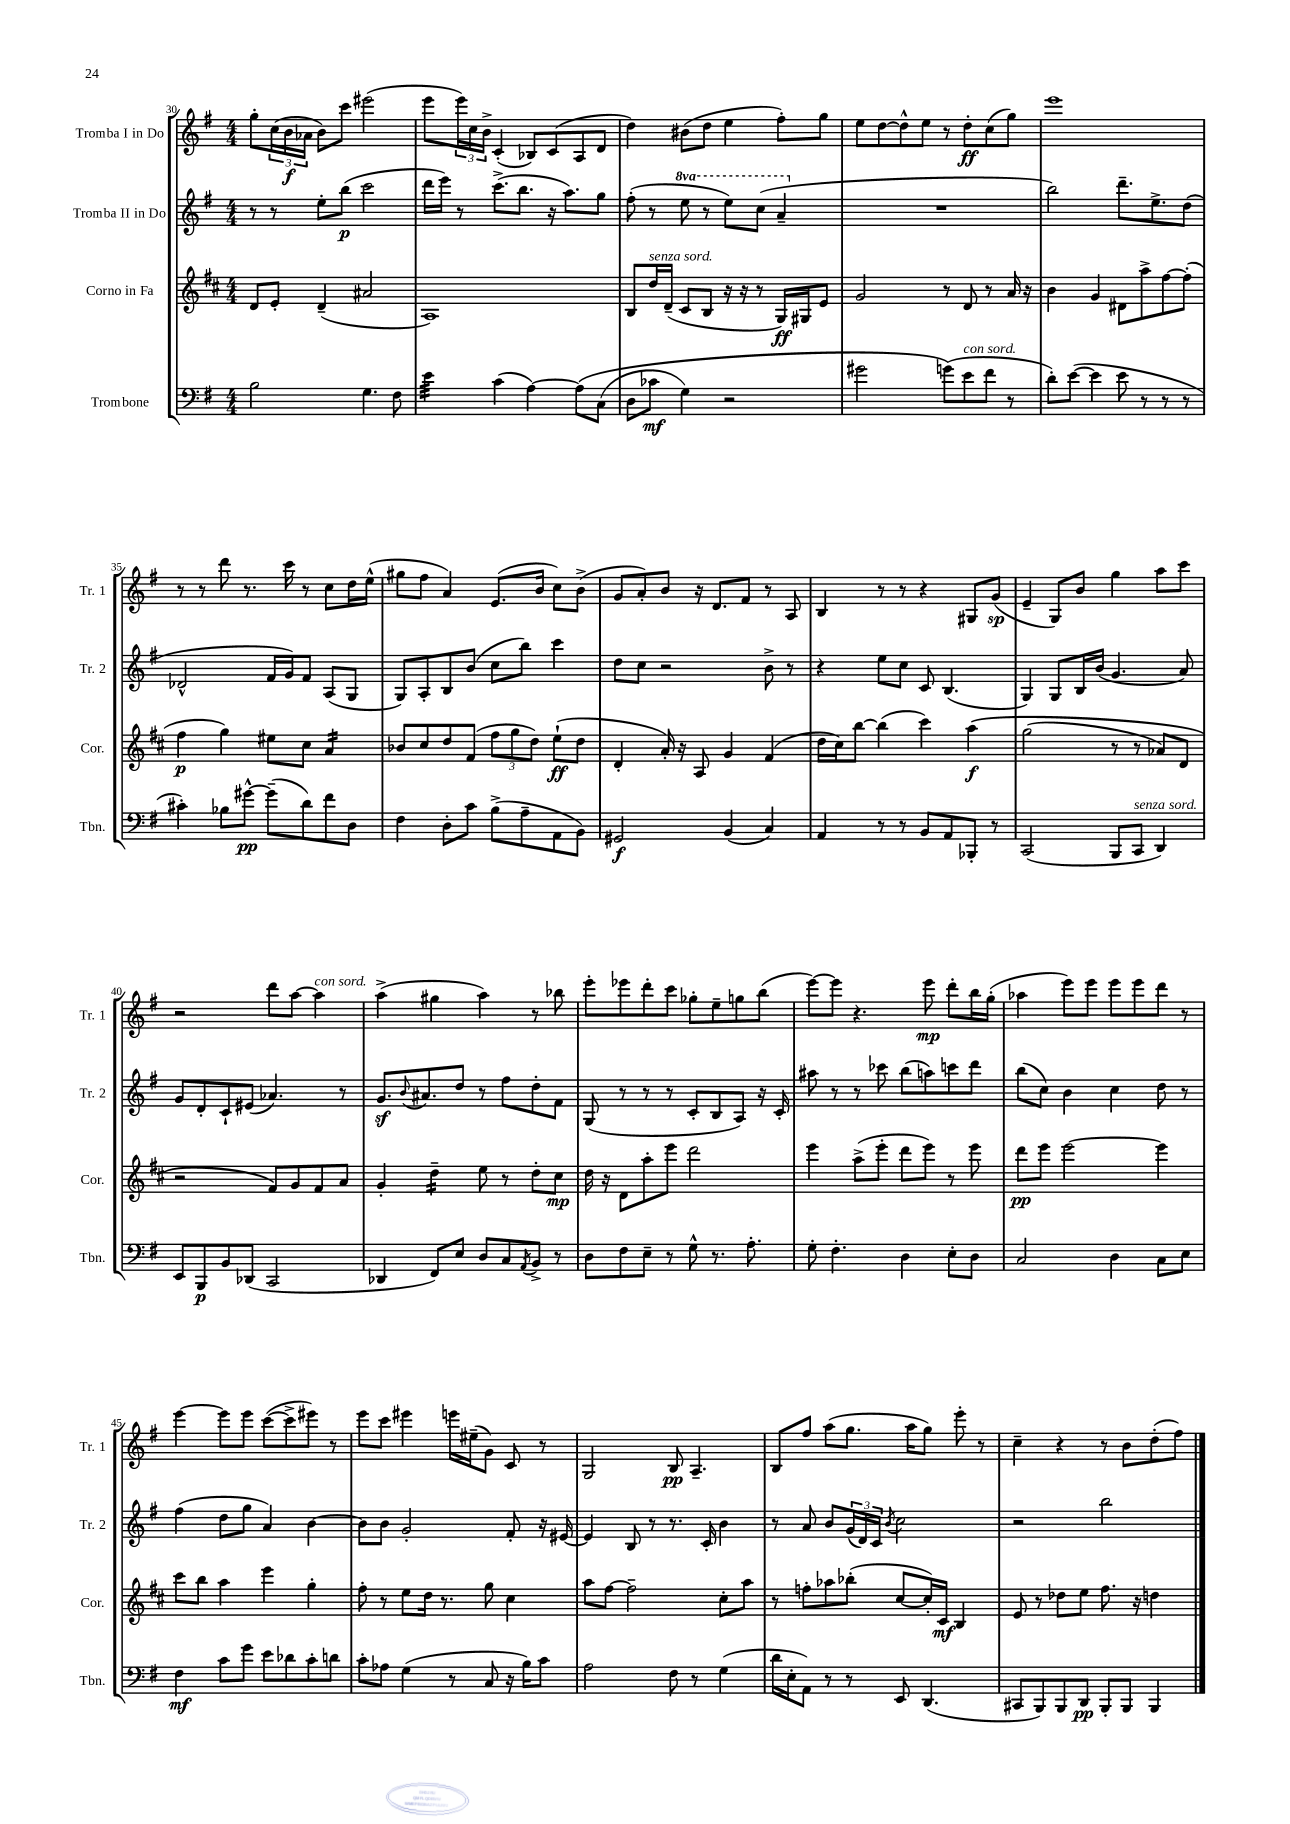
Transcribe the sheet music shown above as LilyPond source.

<<
\new StaffGroup <<
\new Staff = "s0" \with { instrumentName = "Tromba I in Do" shortInstrumentName = "Tr. 1" } {
    \clef treble \key g \major \numericTimeSignature \time 4/4
    g''8-. \tuplet 3/2 { c''16( b'16\f aes'16 } b'8) c'''8 eis'''2( |
    e'''8 \tuplet 3/2 { e'''16) c''16 b'16-> } c'4-.( bes8) c'8( a8 d'8 |
    d''4) bis'8( d''8 e''4 fis''8-.) g''8 |
    e''8 d''8~ d''8-^ e''8 r8 d''8-.\ff c''8( g''8) |
    e'''1 |
    r8 r8 d'''8 r8. c'''16 r8 c''8 d''16 e''16-^( |
    gis''8 fis''8 a'4) e'8.( b'16 c''8) b'8->( |
    g'8 a'8-.) b'8 r16 d'8. fis'8 r8 a8 |
    b4 r8 r8 r4 gis8 g'8\sp( |
    e'4-- g8) b'8 g''4 a''8 c'''8 |
    r2 d'''8 a''8~ a''4^\markup { \italic "con sord." } |
    a''4->( gis''4 a''4) r8 bes''8 |
    e'''8-. ees'''8 d'''8-. c'''8 ges''8-. e''8-- g''8 b''8( |
    e'''8~) e'''8 r4. e'''8\mp d'''8-. b''16 g''16-.( |
    aes''4 e'''8) e'''8 e'''8 e'''8 d'''8 r8 |
    e'''4~ e'''8 e'''8 c'''8~( c'''8-> eis'''8) r8 |
    e'''8 c'''8 eis'''4 e'''16 eis''16--( g'8) c'8 r8 |
    g2 b8\pp a4.-- |
    b8 fis''8 a''8( g''8. a''16 g''8) e'''8-. r8 |
    c''4-- r4 r8 b'8 d''8-.( fis''8) \bar "|." |
}
\new Staff = "s1" \with { instrumentName = "Tromba II in Do" shortInstrumentName = "Tr. 2" } {
    \clef treble \key g \major \numericTimeSignature \time 4/4 \set Staff.ottavationMarkups = #ottavation-simple-ordinals
    r8 r8 e''8-. b''8\p( c'''2 |
    d'''16 e'''16) r8 c'''8.->( b''8. r16 a''8.) g''8 |
    fis''8-.( r8 \ottava #1 e'''8 r8 e'''8) c'''8( a''4-- \ottava #0 |
    R1 |
    b''2) d'''8.-- e''8.-> d''8( |
    des'2-^ fis'16 g'16) fis'8 a8( g8 |
    g8) a8-. b8 b'8( c''8 b''8) c'''4 |
    d''8 c''8 r2 b'8-> r8 |
    r4 e''8 c''8 c'8 b4.( |
    g4) g8 b16 b'16( g'4. a'8) |
    g'8 d'8-. c'8-! eis'8( aes'4.) r8 |
    g'8.\sf \appoggiatura { b'8 } ais'8. d''8 r8 fis''8 d''8-. fis'8 |
    g8( r8 r8 r8 c'8-. b8 a8) r16 c'16-. |
    ais''8 r8 r8 ces'''8 b''8( a''8) c'''8 d'''8 |
    b''8( c''8) b'4 c''4 d''8 r8 |
    fis''4( d''8 g''8 a'4) b'4~ |
    b'8 b'8 g'2-. fis'8-. r16 eis'16~ |
    eis'4 b8 r8 r8. c'16-. b'4 |
    r8 a'8 b'8 \tuplet 3/2 { g'16( d'16) c'16 } \acciaccatura { b'8 } c''2 |
    r2 b''2 \bar "|." |
}
\new Staff = "s2" \with { instrumentName = "Corno in Fa" shortInstrumentName = "Cor." } {
    \clef treble \key d \major \numericTimeSignature \time 4/4
    d'8 e'8-. d'4--( ais'2 |
    a1) |
    b8 d''16^\markup { \italic "senza sord." } d'16--( cis'8 b8 r16 r16 r8 g16\ff) gis16 e'8 |
    g'2 r8 d'8 r8 a'16 r16 |
    b'4 g'4 dis'8 a''8-> fis''8~ fis''8-.( |
    fis''4\p g''4) eis''8 cis''8 a'4:16 |
    bes'8 cis''8 d''8 fis'8( \tuplet 3/2 { fis''8 g''8 d''8) } e''8-!\ff( d''8 |
    d'4-. a'16-.) r16 a8 g'4 fis'4( |
    d''16 cis''16) b''8~ b''4( cis'''4) a''4\f\( |
    g''2( r8 r8 aes'8) d'8 |
    r2 fis'8\) g'8 fis'8 a'8 |
    g'4-. d''4:16-- e''8 r8 d''8-. cis''8\mp |
    d''16 r16 d'8 a''8-. e'''8 d'''2 |
    e'''4 a''8->( e'''8-. d'''8 e'''8) r8 e'''8 |
    d'''8\pp e'''8 e'''2~ e'''4 |
    cis'''8 b''8 a''4 e'''4 g''4-. |
    fis''8-. r8 e''8 d''16 r8. g''8 cis''4 |
    a''8 fis''8~ fis''2-- cis''8-. a''8 |
    r8 f''8-. aes''8 bes''8-.( cis''8~ cis''16-.) cis'16\mf b4 |
    e'8 r8 des''8 e''8 fis''8. r16 d''4 \bar "|." |
}
\new Staff = "s3" \with { instrumentName = "Trombone" shortInstrumentName = "Tbn." } {
    \clef bass \key g \major \numericTimeSignature \time 4/4
    b2 g4. fis8 |
    e'4:32 c'4( a4~) a8\( c8( |
    d8 ces'8\mf g4) r2 |
    gis'2 g'8(\) e'8^\markup { \italic "con sord." } fis'8 r8 |
    d'8-.) e'8~( e'4 e'8 r8 r8 r8 |
    cis'4-.) bes8 gis'8~-^\pp gis'8--( d'8) fis'8 d8 |
    fis4 d8-. c'8 b8->( a8-- a,8 b,8) |
    gis,2\f b,4( c4) |
    a,4 r8 r8 b,8 a,8 bes,,8-. r8 |
    c,2( b,,8 c,8^\markup { \italic "senza sord." } d,4) |
    e,8 b,,8\p b,8 des,8( c,2 |
    des,4 fis,8) e8 d8 c8 \acciaccatura { a,8 } b,8-> r8 |
    d8 fis8 e8-- r8 g8-^ r8. a8.-. |
    g8-. fis4.-. d4 e8-. d8 |
    c2 d4 c8 e8 |
    fis4\mf c'8 g'8 e'8 des'8 c'8-. d'8 |
    c'8-. aes8 g4( r8 c8 r16 b16) c'8 |
    a2 fis8 r8 g4( |
    d'16 e16-. a,8) r8 r8 e,8 d,4.( |
    cis,8 b,,8) b,,8 d,8\pp b,,8-. b,,8 b,,4 \bar "|." |
}
>>
>>
\layout { \context { \Score currentBarNumber = #30 } }
